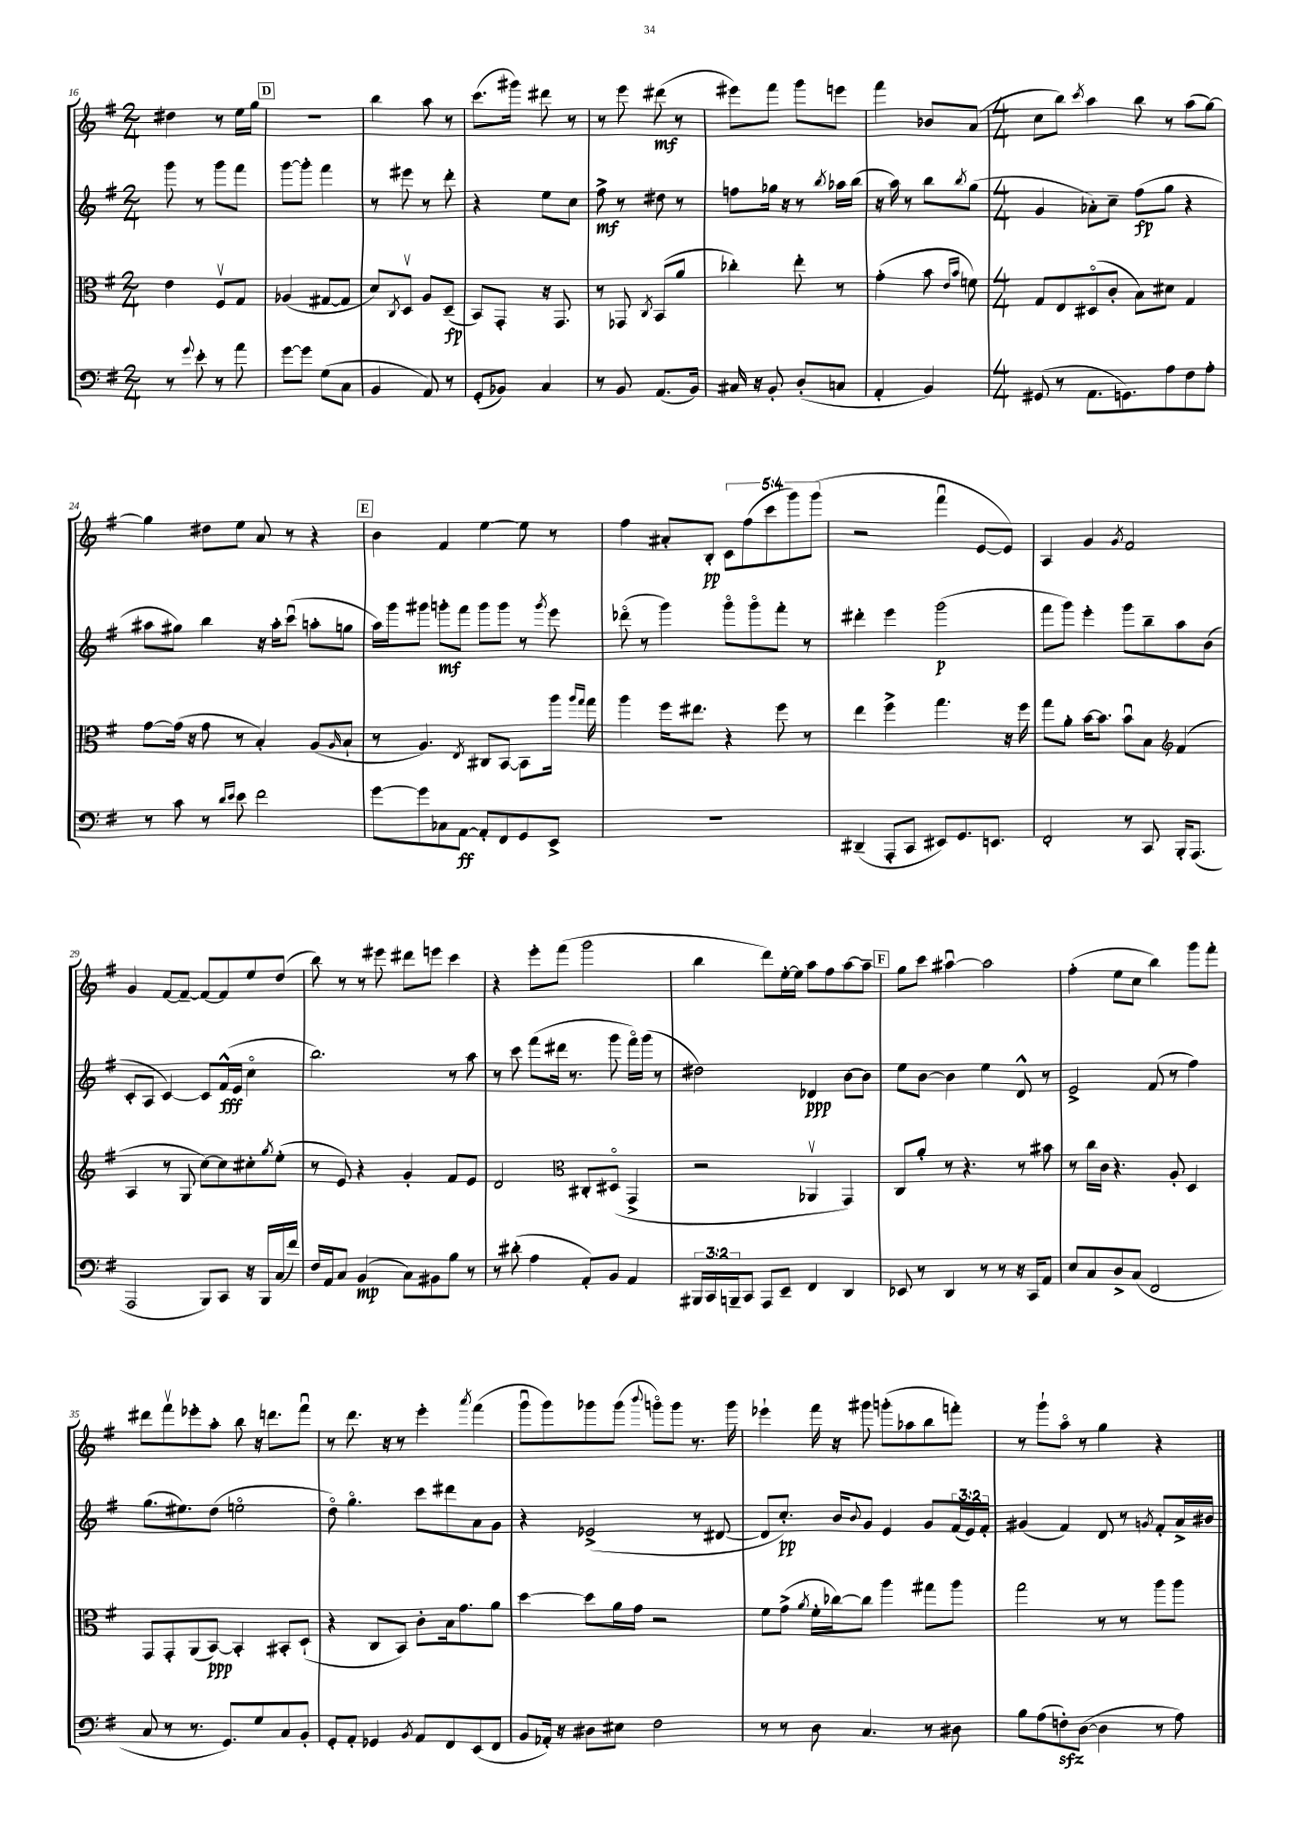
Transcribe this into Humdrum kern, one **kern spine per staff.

**kern	**kern	**kern	**kern
*staff4	*staff3	*staff2	*staff1
*clefF4	*clefC3	*clefG2	*clefG2
*k[f#]	*k[f#]	*k[f#]	*k[f#]
*M2/4	*M2/4	*M2/4	*M2/4
8r	4e\	8ggg\	4dd#\
8qqg/	.	.	.
8e'\	.	8r	.
8r	8F#v/L	8ggg\L	8r
8a\	8G/J	8fff#\J	16ee\LL
.	.	.	16gg\JJ
=	=	=	=
[8g\L	(4A-/	[8ggg\L	2r
8g\]J	.	8ggg'\]J	.
(8G\L	[8G#/L	4fff#\	.
8C\J	8G#/]J	.	.
=	=	=	=
4BB/	8d/L)	8r	4bb\
.	8qC/	.	.
.	8Dv/J	8eee#\	.
8AA/)	8A/L	8r	8aa\
8r	(8D~/J	8ddd'\	8r
=	=	=	=
(8GG'/L	8BB/L)	4r	(8.ccc\L
8BB-/J)	8GG'/J	.	.
.	.	.	16ggg#\Jk)
4C/	16r	8ee\L	8ddd#\
.	8.GG/	.	.
.	.	8cc\J	8r
=	=	=	=
8r	8r	8ff#^\	8r
8BB/	8GG-/	8r	8eee\
.	8qC/	.	.
(8.AA/L	(8BB/L	8dd#\	(8ddd#\
.	8a/J	8r	8r
16BB/Jk)	.	.	.
=	=	=	=
16C#/	4cc-'\)	8ff\L	8eee#\L)
16r	.	.	.
8BB'/	.	16gg-\Jk	8fff#\J
.	.	16r	.
(8D'/L	8ee'\	8r	8ggg\L
.	.	8qbb/	.
8C/J	8r	16aa-\LL	8eee\J
.	.	(16bb\JJ	.
=	=	=	=
4AA'/	(4g'\	16r	4fff#\
.	.	16aa\)	.
.	.	8r	.
4BB/)	8b\	8bb\L	8b-/L
.	16qqe/LL	.	.
.	16qqb/JJ	8qbb/	.
.	8f\)	(8gg\J	(8a/J
=	=	=	=
*M4/4	*M4/4	*M4/4	*M4/4
(8GG#/	8G/L	4g/	8cc\L
8r	8E/	.	8bb\J)
.	.	.	8qccc/
8.AA\L	(8D#o/	8a-'\L)	4aa\
.	8c'/J	8cc~\J	.
8.GG\)	.	.	.
.	8B\L)	(8ff#\L	8bb\
8A\	8d#\J	8gg\J	8r
8F#\	4G/	4r	(8aa\L
8A'\J	.	.	[8gg\J)
=	=	=	=
8r	[8g\L	8aa#\L	4gg\]
8c\	(16g\]Jk	8gg#\J)	.
.	16r	.	.
8r	8g\	4bb\	8dd#\L
16qqd/LL	.	.	.
16qqe/JJ	.	.	.
8e\	8r	.	8ee\J
2f#\	4B'/)	16r	8a/
.	.	16aa#'\LK	.
.	.	(8cccu\J	8r
.	(8A/L	8aa'\L	4r
.	16qqA/	.	.
.	8B`/J	8gg\J	.
=	=	=	=
[8g\L	8r	16aa\LL)	4b\
.	.	16ggg\J	.
8g\]	4.A/)	8ggg#\J	.
8C-\	.	8ggg'\L	4f#/
[8AA\J	.	8fff#\J	.
.	8qE/	.	.
8AA'/]L	8C#/L	8ggg\L	[4ee\
8FF#/	[8BB/J	8ggg\J	.
8GG/	8BB\]L	8r	8ee\]
.	.	8qggg/	.
8EE^/J	16aa\Jk	8eee\	8r
.	16qqaa/LL	.	.
.	16qqgg/JJ	.	.
.	16gg\	.	.
=	=	=	=
1r	4aa\	(8ddd-o\	4ff#\
.	.	8r	.
.	16ff#\LK	4ggg\)	8a#'/L
.	8.ee#\J	.	.
.	.	.	8B'/J
.	4r	8gggo\L	10c\L
.	.	.	(10ff#\
.	.	8gggo\	.
.	.	.	10ccc\
.	8ff#\	8fff#'\J	.
.	.	.	10ggg\)
.	8r	8r	.
.	.	.	(10ggg\J
=	=	=	=
(4DD#~/	4ee\	4ddd#'\	2r
8AAA'/L	4ff#^\	4eee\	.
8CC/J	.	.	.
8EE#/L)	4.gg\	(2ggg\	4fff#u\
8.GG/	.	.	.
.	.	.	[8e/L
8.EE/J	.	.	.
.	16r	.	8e/]J)
.	16ff#\	.	.
=	=	=	=
2FF#'/	8gg\L	8fff#\L	4A/
.	8a'\J	8ggg\J)	.
.	[16b\LK	4eee'\	4g/
.	8.b\]J	.	.
.	.	.	8qg/
8r	8bu\L	8ggg\L	2f#/
8CC/	8B\J	8bb~\	.
*	*clefG2	*	*
16BBB'/LK	(4f#/	8aa\	.
(8.AAA/J	.	.	.
.	.	(8b\J	.
=	=	=	=
2AAA/	4A/	8c'/L	4g/
.	.	8A/J	.
.	8r	[4c/)	[8f#/L
.	8G/	.	8f#~/_J
8BBB/L)	[8cc\L)	8c/]L	8f#/_L
8CC/J	8cc\]	(16f#^^/L	8f#/]
.	.	16e/JJ	.
16r	8cc#'\	4cco\	8ee/
16BBB/LL	.	.	.
.	8qgg/	.	.
(16C/	(8ee'\J	.	(8dd/J
16f#/JJ)	.	.	.
=	=	=	=
16F#/LL	8r	2.bb\)	8bb\)
16AA/J	.	.	.
8C/J	8e/)	.	8r
(4BB/	4r	.	8r
.	.	.	8eee#\
8C\L)	4g'/	.	8ddd#\L
8BB#\	.	.	8eee\J
8B\J	8f#/L	8r	4ccc\
8r	8e/J	8aa\	.
=	=	=	=
8r	2d/	8r	4r
(8d#'\	.	8ccc\	.
4A\	.	(8fff#\L	8eee'\L
.	.	16ddd#\Jk	(8fff#\J
.	.	8.r	.
*	*clefC3	*	*
8AA'/L)	8C#'/L	.	2ggg\
8BB/J	(8D#o/J	8ggg\	.
4AA/	4GG^/	16fff#o\LL)	.
.	.	(16ggg\JJ	.
.	.	8r	.
=	=	=	=
24BBB#/LL	2r	2dd#\)	4bb\
24CC/	.	.	.
24BBB~/J	.	.	.
8CC/J	.	.	.
8AAA/L	.	.	8ddd\L)
8EE~/J	.	.	[16ee'\L
.	.	.	16ee\]JJ
4FF#/	4AA-v/	4d-/	8aa\L
.	.	.	8ff#\
4DD/	4GG/)	[8b\L	[8aa\
.	.	8b\]J	8aa~\]J
=	=	=	=
8EE-/	8C/L	8ee\L	8gg\L
8r	8a'/J	[8b\J	8ccc\J
4DD/	8r	4b\]	[4aa#u\
.	4.r	.	.
8r	.	4ee\	2aa#\]
8r	.	.	.
16r	8r	8d^^/	.
16CC/LK	.	.	.
8AA/J	8b#\	8r	.
=	=	=	=
8E/L	8r	2e^/	(4ff#'\
8C/	16cc\LL	.	.
.	16c\JJ	.	.
8D^/	4.r	.	8ee\L
(8C/J	.	.	8cc\J
2FF#/	.	(8f#/	4bb\)
.	8A'/	8r	.
.	4D/	4ff#\)	8ggg\L
.	.	.	8fff#'\J
=	=	=	=
8C/	8GG/L	(8.gg\L	8ddd#\L
8r	8GG'/	.	8fff#v\
.	.	8.ee#\)	.
8.r	(8AA/	.	8eee-'\
.	[8BB/J)	(8dd\J	8aa'\J
8.GG/L)	.	.	.
.	4BB'/]	2eeo\	8bb\
8G/	.	.	16r
.	.	.	8.ddd\L
8C/	8BB#'/L	.	.
8BB'/J	(8D`/J	.	8fff#u\J
=	=	=	=
8GG'/L	4r	8ddo\)	8r
8AA'/J	.	4.ggo\	8.ddd\
4GG-/	8C/L	.	.
.	.	.	16r
.	8BB/J)	.	8r
8qBB/	.	.	.
8AA/L	8c'\L	8ccc\L	4eee'\
8FF#/	16B\k	8ddd#\	.
.	8.g\	.	.
.	.	.	8qaaa/
(8EE/	.	8a\	(4fff#\
8FF#/J	8a\J	8g\J	.
=	=	=	=
8BB/L	[4dd\	4r	8gggu\L
16AA-'/Jk)	.	.	8ggg\)
16r	.	.	.
8D#\L	8dd\]L	(2e-^/	8ggg-\
8E#\J	16a\L	.	(8ggg-\J
.	16g\JJ	.	.
.	.	.	8qqbbb/
2F#\	2r	.	8gggo\L)
.	.	.	8ggg\J
.	.	8r	8.r
.	.	[8d#/	.
.	.	.	16ggg\
=	=	=	=
8r	8f#\L	8d#/]L	4eee-`\
8r	(8g^\J	8.cc'/J)	.
.	8qa/	.	.
8D\	16f#'\LL	.	16fff#\
.	[16cc-\J)	16b/LK	16r
.	.	8qqb/	.
4.C/	8cc-\]J	8g/J	8ggg#\
.	4aa\	4e/	(8ggg'\L
.	.	.	8aa-\
8r	8gg#\L	8g/L	8bb\
8D#\	8aa\J	(24f#/L	8fff'\J)
.	.	24e/)	.
.	.	24f#'/JJ	.
=	=	=	=
8B\L	2gg\	(4g#/	8r
(8A\	.	.	8ggg`\L
8F'\)	.	4f#/)	8aao\J
([8D\J	.	.	8r
4D\]	8r	8d/	4gg\
.	8r	8r	.
.	.	8qg/	.
8r	8aa\L	8f#'/L	4r
8A\)	8aa\J	16a^/L	.
.	.	16b#/JJ	.
==	==	==	==
*-	*-	*-	*-
